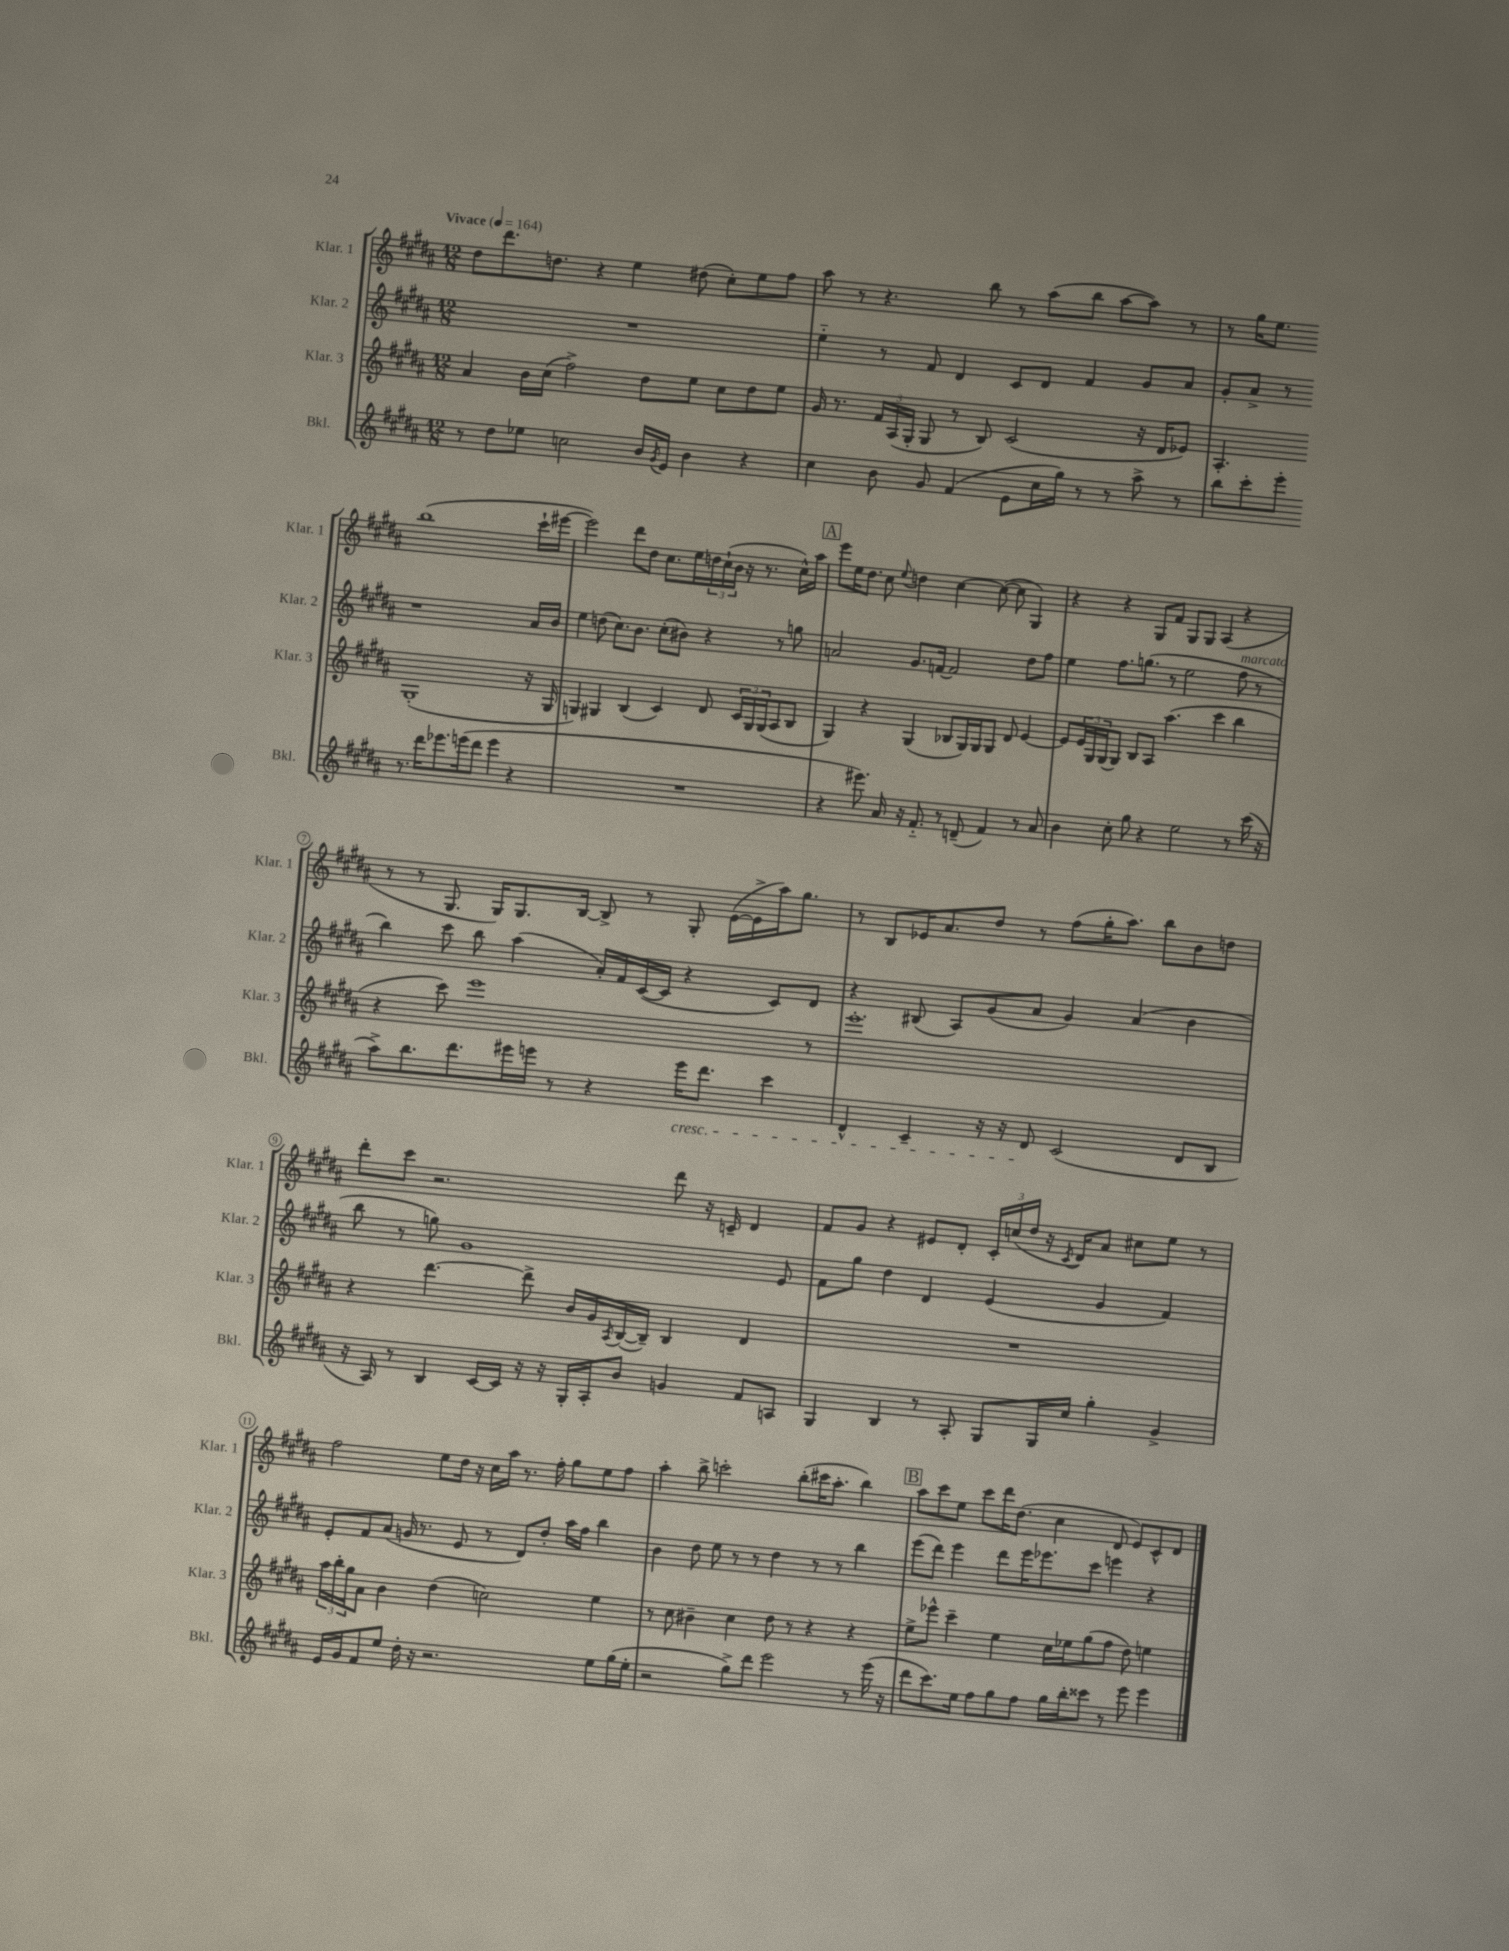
<<
\new StaffGroup <<
\new Staff = "s0" \with { instrumentName = "Klar. 1" shortInstrumentName = "Klar. 1" } {
    \clef treble \key b \major \numericTimeSignature \time 12/8 \tempo "Vivace" 4 = 164
    dis''8 dis'''8. d''8. r4 e''4 dis''8( cis''8-.) e''8 fis''8 |
    ais''8 r8 r4. b''8 r8 ais''8( b''8 ais''8~ ais''8) r8 |
    r8 gis''16 e''8. b''1( cis'''16-! eis'''16~ |
    eis'''2) dis'''8 dis''8 cis''8. e''16 \tuplet 3/2 { d''16 cis''16-!( b'16 } r16 r8. cis''16-^) ais''16 |
    \mark \markup { \box "A" } e'''8 e''16 dis''8. cis''8 \appoggiatura { e''8 } d''4 cis''4~ cis''8~( cis''8 gis4) |
    r4 r4 gis8 fis'8 gis8 gis8 ais4( r4 |
    r8 r8 gis8. gis16) gis8. b16~ b8-> r8 gis8-. e'16~( e'16-> ais''16) gis''8. |
    r8 b8 ees'16 ais'8. dis''8 r8 fis''8( gis''16-. ais''8.) b''8 b'8 d''8 |
    dis'''8-. cis'''8 r2. dis'''8 r16 c'16-- dis'4 |
    fis'8 gis'8 r4 eis'8 dis'8-. \tuplet 3/2 { cis'16-. c''16( dis''16 } r16 \acciaccatura { cis'8 } dis'16) ais'8 cis''8 e''8 r8 |
    fis''2 e''8 dis''16 r16 cis''16 ais''16 r8. fis''16-. gis''8 e''8 fis''8 |
    ais''4-. b''8-> c'''2-. b''8-.( cis'''16 ais''8.-. b''4) |
    \mark \markup { \box "B" } ais''8 cis'''8 e''8 cis'''8 dis'''16 dis''8.( cis''4 dis'8 e'8) cis'8-^ dis'8 \bar "|." |
}
\new Staff = "s1" \with { instrumentName = "Klar. 2" shortInstrumentName = "Klar. 2" } {
    \clef treble \key b \major \numericTimeSignature \time 12/8
    R1. |
    e''4-_ r8 fis'8 dis'4 cis'8 dis'8 fis'4 gis'8 ais'8 |
    gis'8-. ais'8-> r8 r1 ais'16 b'16 |
    e''4 d''8( cis''8.) b'8. cis''8-.( bis'8) r4 r8 g''8 |
    \mark \markup { \box "A" } a'2 gis'8. f'16~ f'2 dis''8 fis''8 |
    e''4 fis''8. g''8.( r8 e''2 fis''8^\markup { \italic "marcato" } r8 |
    b''4) cis'''8 b''8 ais''4( ais'16-.) fis'16 cis'16~( cis'16 r4 cis'8) dis'8 |
    r4 bis8( ais8) gis'8( ais'8 gis'4) ais'4( b'4 |
    b''8 r8 g''8) gis'1 e'8 |
    fis'8 gis''8 dis''4 dis'4 e'4( gis'4 fis'4) |
    e'8-. fis'8 ais'8( g'16 r8. e'8 r8 dis'8) dis''8-. ais''16 fis''16 b''4 |
    b'4 dis''8 e''8 r8 r8 dis''4 r8 r8 b''4 |
    \mark \markup { \box "B" } e'''8( dis'''8) e'''4 dis'''8 e'''16 ees'''8. cis'''8 e'''4 r4 \bar "|." |
}
\new Staff = "s2" \with { instrumentName = "Klar. 3" shortInstrumentName = "Klar. 3" } {
    \clef treble \key b \major \numericTimeSignature \time 12/8
    ais'4 b'16 cis''16( fis''2->) dis''8 e''8 cis''8 dis''8 e''8 |
    gis'16 r8. \tuplet 3/2 { fis'16 ais16( gis16-. } gis8 r8 b8) cis'2( r16 dis'16 ees'8) |
    ais4.-. gis1-.( r16 gis16 |
    g4) gis4 b4( cis'4) dis'8 \tuplet 3/2 { cis'16 gis16 gis16( } ais8 b8 |
    \mark \markup { \box "A" } gis4) r4 gis4( bes8 gis16) gis16 gis8 dis'8 e'4~ |
    e'8 \tuplet 3/2 { e'16 gis16 gis16( } gis8) b8 ais8 ais''4.( cis'''4 b''4 |
    r4 cis'''8) e'''1 r8 |
    e'''1.-. |
    r4 dis'''4.~ dis'''8-> b'16 gis'16 \acciaccatura { ais8 } b16~( b16--) b4 dis'4 |
    R1. |
    \tuplet 3/2 { ais''16 b''16-. gis''16 } ais'8 b'4 dis''4( c''2) e''4 |
    r8 cis''8 bis'4-- cis''4 dis''8 r8 r4 r4 |
    \mark \markup { \box "B" } e''8-> ees'''8-^ cis'''4-- e''4 cis''16 ees''16 gis''8( fis''8 dis''8) e''4 \bar "|." |
}
\new Staff = "s3" \with { instrumentName = "Bkl." shortInstrumentName = "Bkl." } {
    \clef treble \key b \major \numericTimeSignature \time 12/8
    r8 dis''8 ees''8 c''2 b'16 \acciaccatura { gis'8 } e'16 b'4 r4 |
    cis''4 b'8 gis'8 fis'4( e'8 cis''16 gis''16) r8 r8 ais''8-> r8 |
    b''8 cis'''8-. e'''8-. r8. dis'''16 ees'''8. e'''16( dis'''8 e'''4 r4 |
    R1. |
    \mark \markup { \box "A" } r4 eis'''8.) ais'16 r16 fis'8.-_ r8 d'8--( fis'4) r8 ais'8 |
    b'4 cis''8-. gis''8 r4 e''2 r8 cis'''16( r16 |
    ais''8->) b''8. dis'''8. eis'''16 e'''16 r8 r4 e'''16\cresc dis'''8. cis'''4 |
    dis'4-^ cis'4-- r16 r16 dis'8\! cis'2( dis'8 b8 |
    r16 ais16) r8 b4 cis'16~ cis'16 r16 r16 gis16-. ais16-. b'8 g'4 fis'8 a8 |
    gis4 b4 r8 ais8-. gis8 gis16 cis''16 gis''4-. gis'4-> |
    e'16 gis'16 fis'8 e''8 dis''16-. r16 r2. e''8 gis''16( e''16-. |
    r2 gis''8->) dis'''8 e'''2 r8 e'''16( r16 |
    \mark \markup { \box "B" } dis'''8 cis'''8.) e''16 fis''8 gis''8 fis''8 gis''16 b''16-. cisis'''8 r8 e'''8 e'''4 \bar "|." |
}
>>
>>
\layout { \context { \Score \override BarNumber.stencil = #(make-stencil-circler 0.1 0.3 ly:text-interface::print) } }
